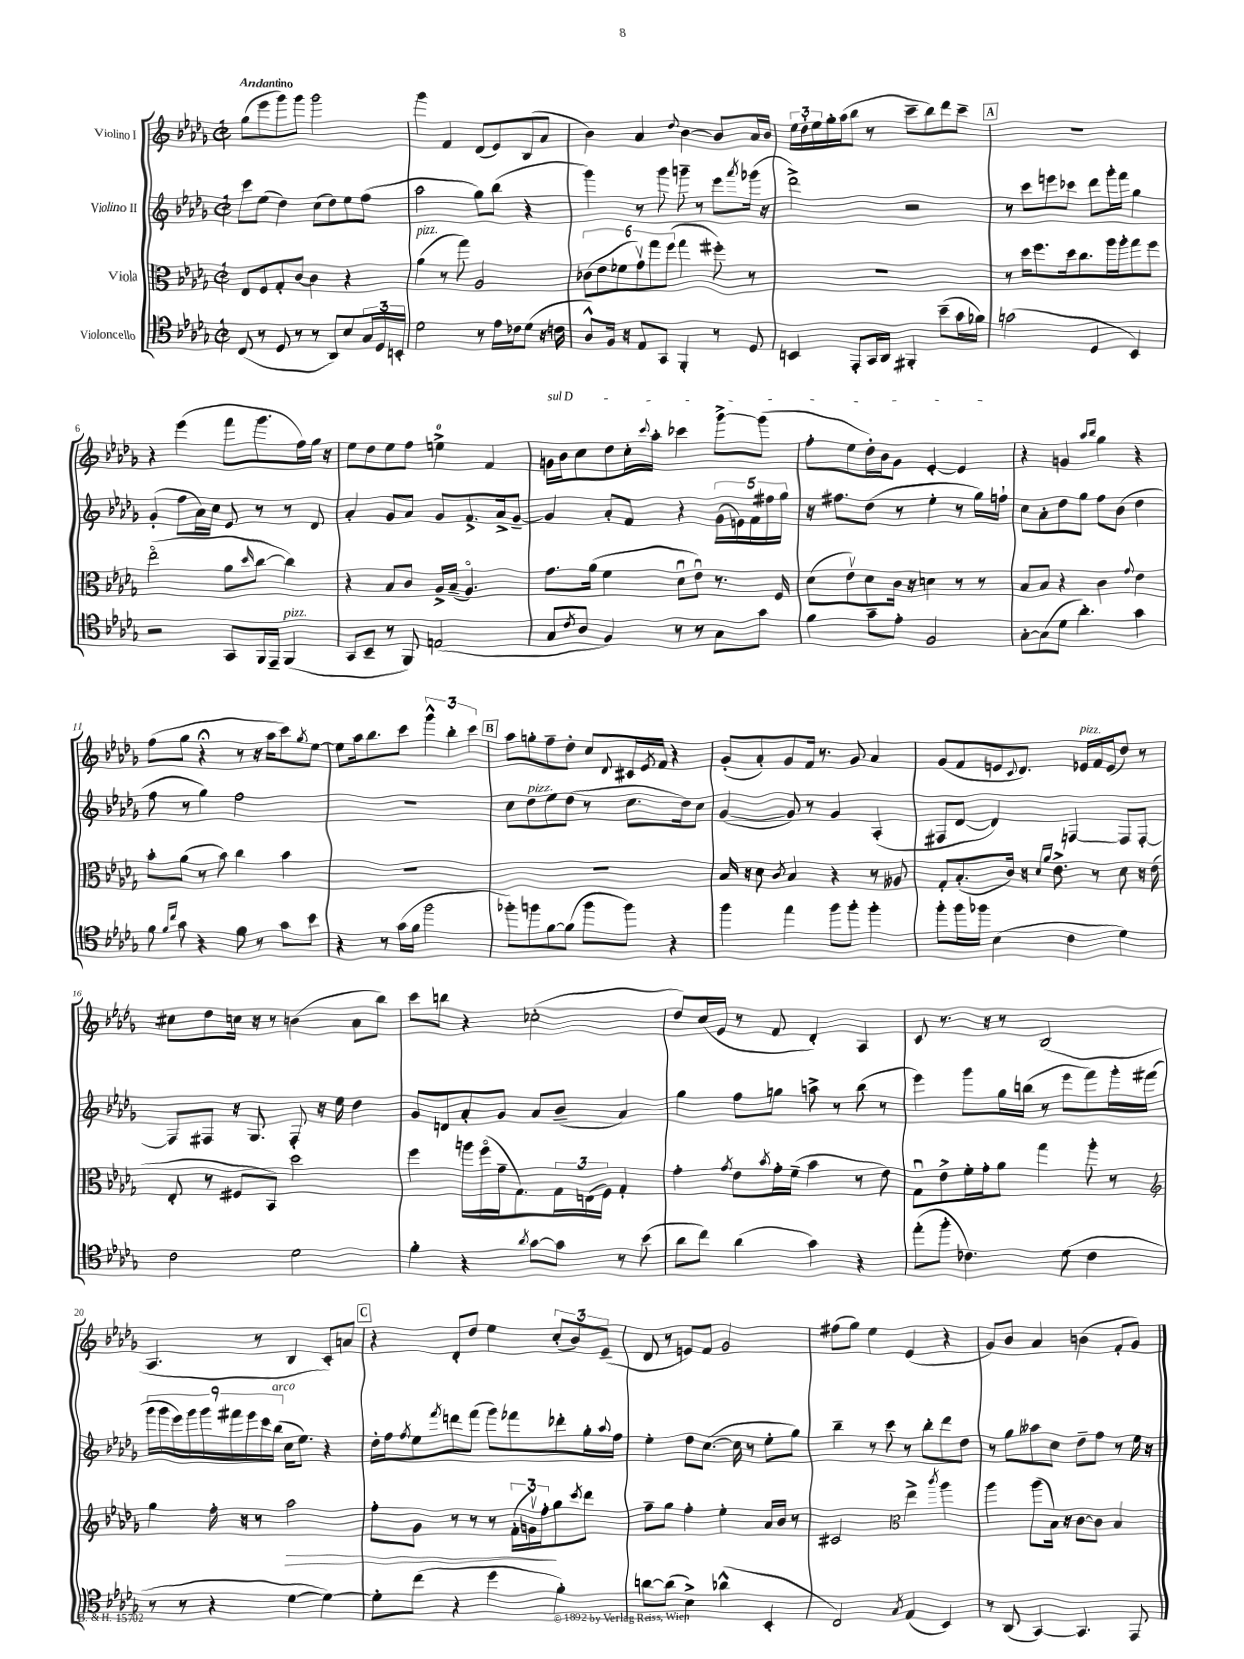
<<
\new StaffGroup <<
\new Staff = "s0" \with { instrumentName = "Violino I" } {
    \clef treble \key des \major \defaultTimeSignature \time 2/2 \tempo "Andantino"
    ges''8( ees'''8 ges'''8) ges'''8 ges'''2 |
    ges'''4 f'4 des'8( ees'8) bes8( aes'8 |
    bes'4) aes'4 \appoggiatura { des''8 } bes'4~ bes'8 aes'16 bes'16 |
    \tuplet 3/2 { ees''16 des''16-. ees''16 } ges''16-. aes''16( bes''8 r8 c'''8-- bes''8) des'''8 c'''8-- |
    \mark \markup { \box "A" } R1 |
    r4 ees'''4( f'''8 ges'''8. f''16) ges''16 r16 |
    ees''8 des''8 ees''8 f''8 e''4-0-> f'4 |
    \once \override TextSpanner.bound-details.left.text = \markup { \italic "sul D" } g'16\startTextSpan bes'16 c''8 des''8 c''16-. \appoggiatura { c'''8 } aes''16-. ces'''4 ges'''8~-> ges'''8( |
    f''8-. ees''8 des''16-.) bes'16 ges'8 ees'4~-. ees'4\stopTextSpan |
    r4 g'4 \grace { aes''16 bes''16 } ges''4 r4 |
    f''8( ges''8 r4\fermata r8 r16 aes''16 c'''8) \acciaccatura { ges''8 } ees''8~ |
    ees''8 aes''16 bes''8. c'''8 \tuplet 3/2 { ges'''4-^ bes''4-. c'''4 } |
    \mark \markup { \box "B" } aes''8 g''8-. f''8-- des''8-. c''8 \appoggiatura { des'8 } cis'16 \acciaccatura { ees'8 } f'16 r4 |
    ges'8-.( aes'8-.) ges'8 f'16 r8. ges'8 aes'4 |
    ges'8( f'8 e'8 \appoggiatura { c'8 } des'8.) ees'16^\markup { \italic "pizz." } f'16 ees'16( des''8) r8 |
    cis''8 des''8 c''16 r16 r8 b'4( aes'8 bes''8) |
    c'''8 b''8 r4 ces''2-.( |
    des''8) c''16( ees'16 r8 f'8 des'4-.) aes4 |
    c'8 r8. r16 r8 bes2( |
    aes4. r8 bes4 c'8-.) a'8 |
    \mark \markup { \box "C" } r4 des'8-. des''8 ees''4 \tuplet 3/2 { c''8-.( bes'8) ees'8--( } |
    des'8 r8 e'8) f'8 ges'2 |
    fis''8( ges''8) ees''4 ees'4( r4 |
    ges'8) bes'8 aes'4 b'4( f'8-. ges'8) \bar "|." |
}
\new Staff = "s1" \with { instrumentName = "Violino II" } {
    \clef treble \key des \major \defaultTimeSignature \time 2/2
    c'''8 ees''8( des''4) c''8( des''8) ees''8 f''8( |
    aes''2 ges''8) bes''8( r4 |
    ges'''4) r8 ges'''8 g'''8-- r8 ees'''8 \acciaccatura { aes'''8 } ges'''16( r16 |
    des'''2->) r2 |
    \mark \markup { \box "A" } r8 c'''8 e'''8 ces'''8 des'''8 ges'''16-. f'''16 ges''4 |
    ges'4-.( f''8 aes'16) c''16 ees'8 r8 r8 des'8 |
    aes'4-. ges'8 aes'8 ges'8 f'8.-> aes'16-> ges'8~-- |
    ges'4 aes'8-. f'8 r4 \tuplet 5/4 { ges'16( e'16) f'16 fis''16 ges''16 } |
    r16 fis''8. des''8( r8 ees''4-. r8 ges''16) f''16-! |
    c''8 aes'8-. des''8 ges''8 f''8 bes'8( des''4 |
    f''8 r8 ges''4) f''2 |
    R1 |
    \mark \markup { \box "B" } c''8 des''8^\markup { \italic "pizz." } ees''8 des''8( r8 c''8. des''16) c''8 |
    ges'4~( ges'8) r8 ges'4 aes4-.( |
    fis8 des'8~ des'4) f4~ f8 f8~-. |
    f8 fis8 r16 ges8. fis8-. r16 ees''16 des''4 |
    ges'8 d'8 aes'8-. ges'8 aes'8 bes'8--( aes'4) |
    ges''4 f''8 g''8 a''8-> r8 bes''8( r8 |
    ees'''4) ges'''8 ges''16 b''16( r8 ees'''8 f'''8) ges'''16-. fis'''16( |
    \tuplet 9/8 { ges'''16 ges'''16 ees'''16) ges'''16 ges'''16 fis'''16 ees'''16 c'''16 bes''16^\markup { \italic "arco" }( } c''16 ees''8.) r4 |
    \mark \markup { \box "C" } des''16-. f''16 \acciaccatura { f''8 } ees''8 \acciaccatura { f'''8 } d'''8 f'''8( ges'''8) fes'''8 des'''8-. ges''16-. \appoggiatura { aes''8 } f''16 |
    ees''4-. des''8 c''8.~( c''16 r8 ees''8-. ges''8) |
    bes''4-- r8 c'''8 r8 bes''8-. des'''8 des''8 |
    r8 ges''8 aeses''8 c''8 des''8-- f''8 r8 ees''16 r16 \bar "|." |
}
\new Staff = "s2" \with { instrumentName = "Viola" } {
    \clef alto \key des \major \defaultTimeSignature \time 2/2
    ees8 f8 ges8-. c'8~ c'4 r4 |
    aes'4^\markup { \italic "pizz." }( r8 ges''8) aes2 |
    \tuplet 6/4 { ces'8( ees'8 fes'8 ges'8\upbow) ges''8 f''8( } ges''4 fis''8-.) r8 |
    R1 |
    \mark \markup { \box "A" } r8 des''16 f''8. des''16 c''8. aes''16 aes''16-. ges''8 f''8 |
    ees''2\flageolet( aes'8 \grace { des''16 } c''8~ c''4) |
    r4 bes8 c'8 aes16-> bes16--( aes4.\flageolet) |
    ges'8. aes'16( f'4 des'8\downbow ees'8\downbow) r8. f16 |
    des'8( ees'8\upbow) des'8 c'16 r16 d'4 r8 r8 |
    bes8 bes8 r4 c'4 \appoggiatura { ges'8 } ees'4 |
    bes'8-. aes'8( r8 bes'8) c''4 bes'4 |
    R1 |
    \mark \markup { \box "B" } R1 |
    bes16 r16 des'8 \acciaccatura { c'8 } bes4 r4 r8 aeses8 |
    ges8-. bes8.-.( c'16) r16 \grace { des'16 aes'16 } ees'8.-> r8 des'8 r16 ees'16( |
    ees8-. r8 fis8 bes,8) des''2 |
    f''4 a''16 f''16\flageolet( ges'16-- ges8.) \tuplet 3/2 { ges16 e16( f16) } ges4-. |
    ges'4-. \acciaccatura { ges'8 } ees'8 \acciaccatura { bes'8 } ges'16-. f'16--( bes'4 r8 ees'8) |
    ges8\downbow ees'8-> f'16-. ges'16-. aes'8 ges''4 aes''8-. r8 |
    \clef treble ges''4 f''16-. r16 r8 aes''2\> |
    \mark \markup { \box "C" } f''8-. ges'8 r8 r8 r8 \tuplet 3/2 { f'16-.( g'16\upbow) f''16-.\! } ges''8 \acciaccatura { c'''8 } des'''8 |
    f''8-- ges''8 f''4-. ees''4-. aes'16 bes'16 r8 |
    cis'2 \clef alto ees''4-> \acciaccatura { c'''8 } aes''4 |
    aes''4 aes''8( bes16) r16 c'8~ c'8 bes4 \bar "|." |
}
\new Staff = "s3" \with { instrumentName = "Violoncello" } {
    \clef tenor \key des \major \defaultTimeSignature \time 2/2
    c8( r8 des8 r8 r8 aes,8) bes8 \tuplet 3/2 { ges16 des16 b,16-. } |
    des'2 r8 ees'16 ces'16 des'8( r16 c'16 |
    aes8-^) f16 r16 ees8 ges,8 f,4-. r8 des8 |
    b,4 ees,8-. ges,16 aes,16 fis,4-. bes'8--( ges'16 fes'16) |
    \mark \markup { \box "A" } g'2( des4 bes,4) |
    r2 ges,8 f,16 ees,16-- f,4^\markup { \italic "pizz." }( |
    ges,8 bes,8-- r8 f,8) e2( |
    ges8 \acciaccatura { c'8 } aes8 f4) r8 r8 ges8 ges'8 |
    f'4 ges'8-- ees'8-. f2 |
    ges8~-. ges8( des'8 aes'4.-.) ges'4 |
    f'8 \grace { f'16 c''16 } ges'8 r4 f'8 r8 ges'8 bes'8 |
    r4 r8 ges'16( f'16 f''2 |
    \mark \markup { \box "B" } fes''8-.) f''8 f'8~ f'8( f''8 f''8) r4 |
    f''4 ees''4 f''8 f''8-. f''4-. |
    f''8-. f''16 fes''16 bes4( c'4 des'4) |
    c'2 des'2 |
    f'4-. r4 \acciaccatura { aes'8 } ges'8~ ges'8 r8 bes'8( |
    aes'8 c''8) aes'4( ges'4) r4 |
    ees''8-.( f''8-. ces'4.) des'8( ces'4 |
    r8 r8 r4 des'4~ des'4~) |
    \mark \markup { \box "C" } des'8-. c''8( r4 des''4 f'4-.) |
    a'8~ a'8( bes4->) aes'4-^( bes,4-. |
    c2) \acciaccatura { ges8 } ees4( bes,4) |
    r8 aes,8( ges,4~) ges,4. ees,8 \bar "|." |
}
>>
>>
